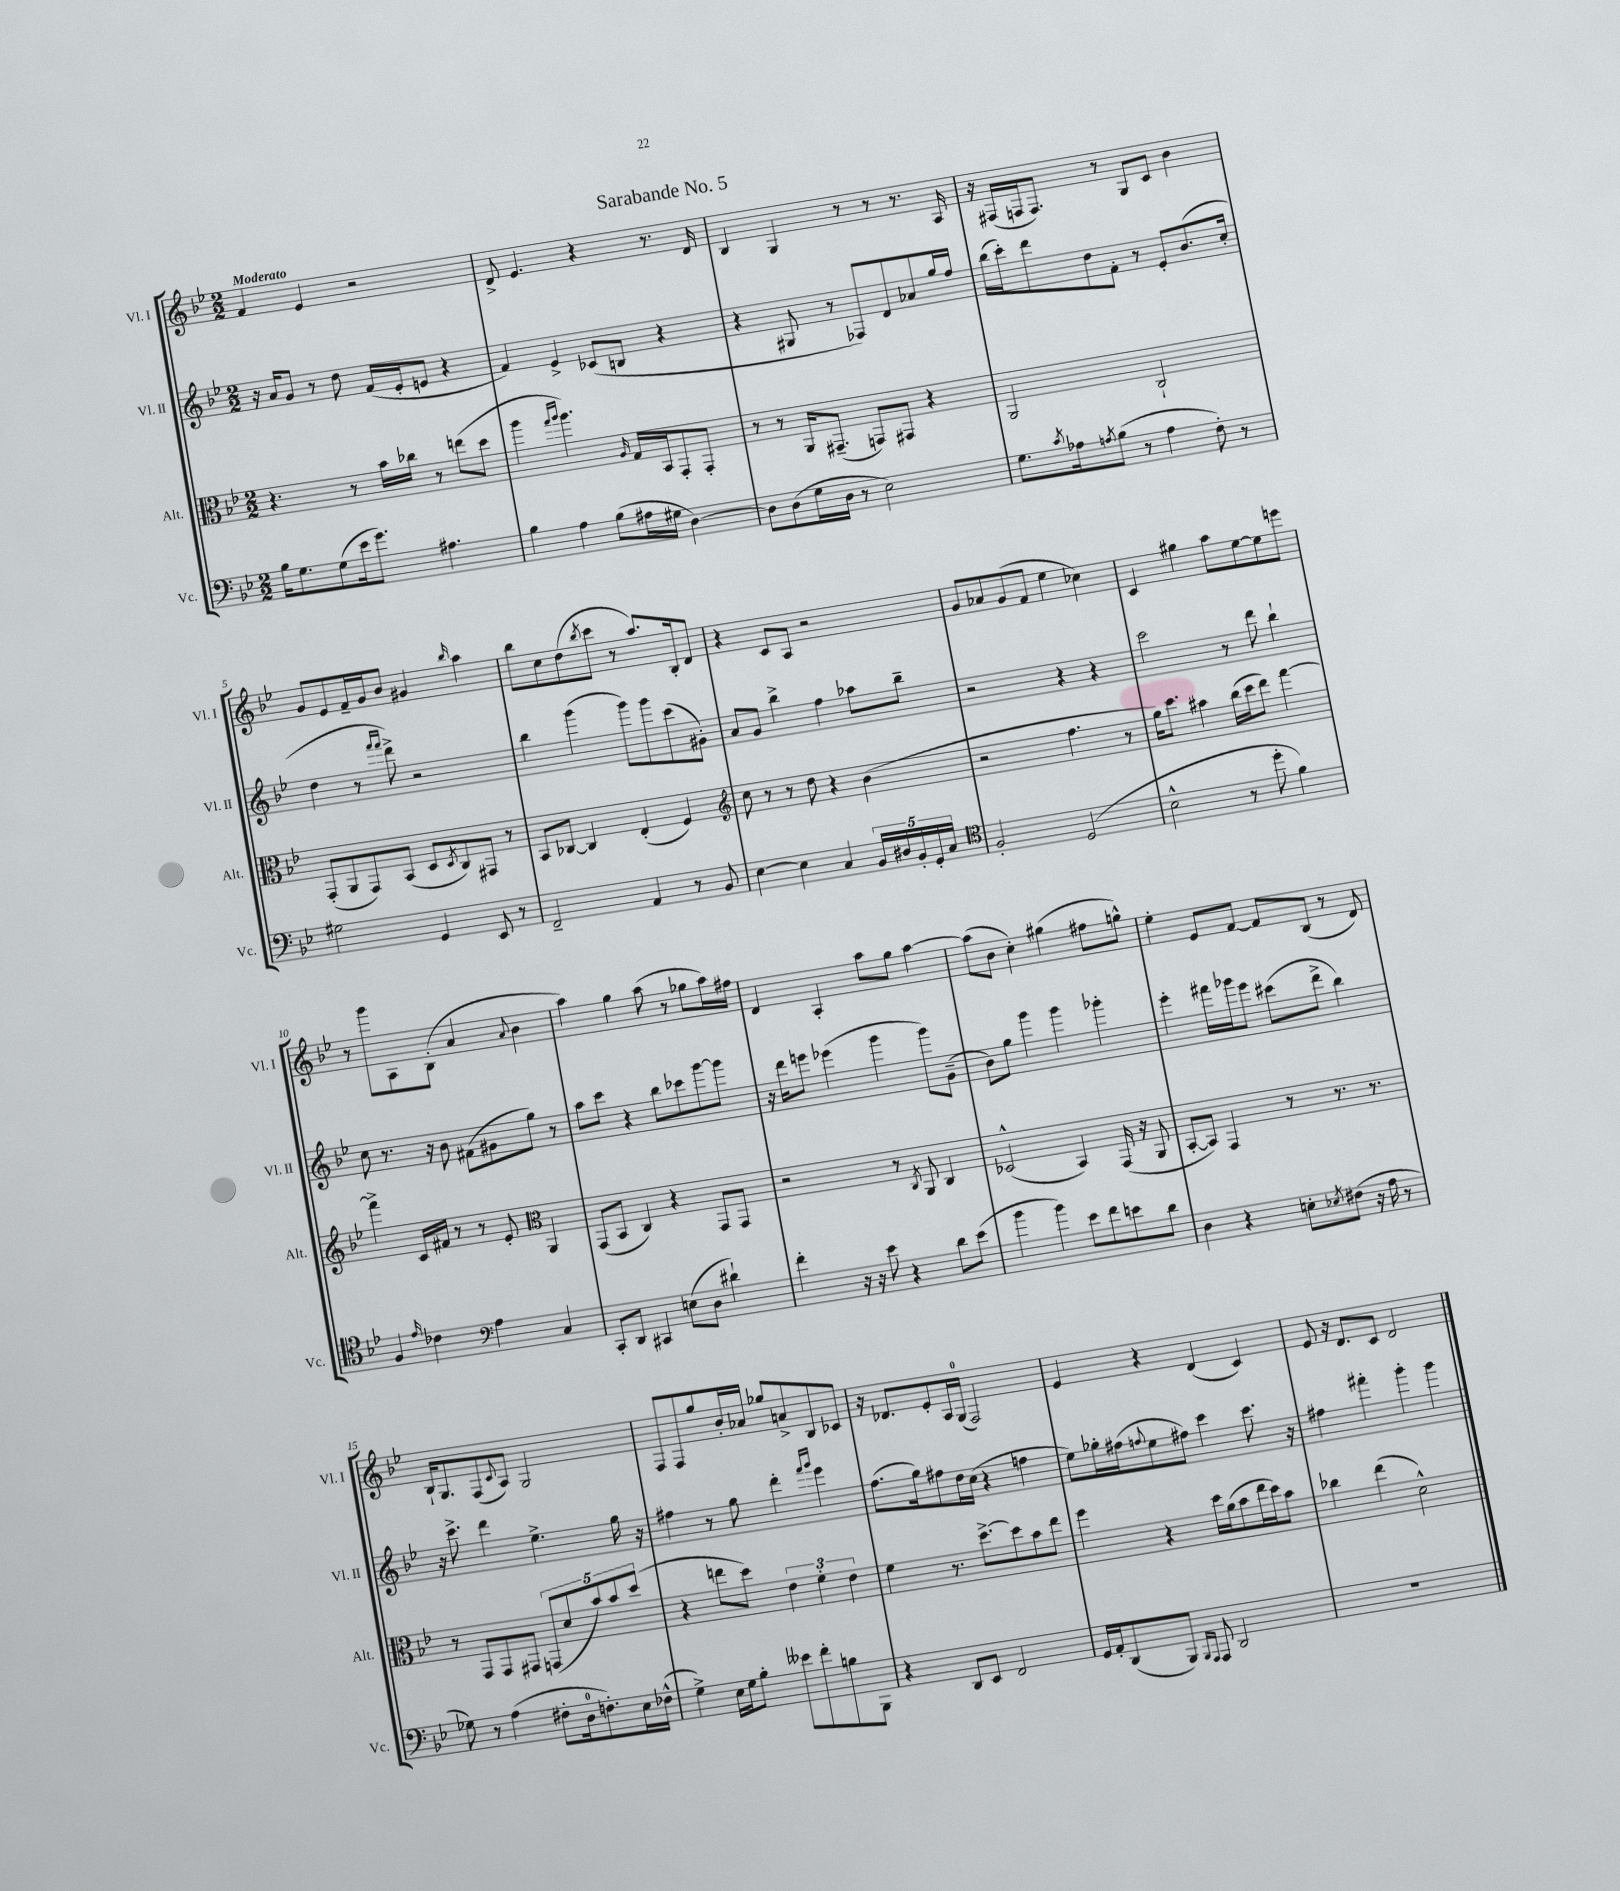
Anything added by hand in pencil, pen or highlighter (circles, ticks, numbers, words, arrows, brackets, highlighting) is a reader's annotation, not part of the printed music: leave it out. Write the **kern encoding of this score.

**kern	**kern	**kern	**kern
*part4	*part3	*part2	*part1
*staff4	*staff3	*staff2	*staff1
*I"Vc.	*I"Alt.	*I"Vl. II	*I"Vl. I
*I'Vc.	*I'Alt.	*I'Vl. II	*I'Vl. I
*clefF4	*clefC3	*clefG2	*clefG2
*k[b-e-]	*k[b-e-]	*k[b-e-]	*k[b-e-]
*M2/2	*M2/2	*M2/2	*M2/2
=1	=1	=1	=1
!	!	!	!LO:TX:a:B:t=Moderato
16B-\KL	4.r	16r	4f/
8.G\	.	16a/KL	.
.	.	8g/J	.
(8G\	.	8r	4e-/
16e-\k	8r	8dd\	.
8.g\J)	.	.	.
.	16b-\LL	(16f/LL	2r
.	16cc-X\JJ	16e-'/J	.
4.A#X\	8r	8en/J	.
.	(8een\L	4r	.
.	8dd\J	.	.
=2	=2	=2	=2
4B-\	4aa\	4f/)	8d^/
.	.	.	4.e-/
.	16qqgg/LL	.	.
.	16qqaa/JJ	.	.
4A\	4.aa\)	4e-^/	.
(8B-\L	.	(8c-X/L	4r
.	16qqA/	.	.
16A#X\L	16G/LL	8Bn/J	.
16G#X\JJ	16BB-/J	.	.
[4D\)	8GG'/	4r	8.r
.	8GG'/J	.	.
.	.	.	16d/
=3	=3	=3	=3
8D\L]	8r	4r	4B-/
(8D\	8r	.	.
16G\L	16AA/KL	8G#X/	4G/
16D\JJ	(8.GG#X~/J	.	.
8r	.	8r	.
2E-\)	8GGn/L)	8F-X/L)	8r
.	8GG#X/J	8d/	8r
.	4r	8a-X/	8.r
.	.	16gg/L	.
.	.	16ff/JJ	16A/
=4	=4	=4	=4
8.G\L	2AA/	(16bb-\LL	16r
.	.	16ccc'\J)	(16F#X/LL
.	.	8ddd\	16Fn/J
8qc/	.	.	.
16A-X\k	.	.	8.F/J)
8qAn/	.	.	.
(8B-\J	.	8dd\	.
8r	.	8f'\J	8r
4A\	2C`/	8r	8G/L
.	.	8e-'/L	8c/J
8F'\)	.	(8.b-/	4b-\
8r	.	.	.
.	.	16cc'/Jk	.
!!LO:LB:g=z
=5	=5	=5	=5
2G#X\	(8GG'/L	4dd\	8g/L
.	8AA/	.	8e-/
.	8GG/)	8r	16f~/L
.	.	.	16g/J
.	.	16qqfff/LL	.
.	.	16qqfff/JJ	.
.	(8BB-/J	8ddd^\)	8b-/J
4GG/	8D/L	2r	4g#X/
.	8qD/	.	.
.	8C/)	.	.
.	.	.	16qqbb-/
8EE-/	8GG#X/J	.	4aa\
8r	8r	.	.
=6	=6	=6	=6
2FF~/	8BB-/L	4bb-\	8bb-\L
.	[8C-X/J	.	8cc\
.	4C-/]	(4ggg\	(8dd\
.	.	.	8qbb-/
.	.	.	8ccc\J
4AA/	(4E-'/	8ggg\L)	8r
.	.	8ggg\	8.aa/L)
8r	4F/)	(8ccc\	.
.	.	.	16B-'/k
8BB-/	.	8g#X'\J)	8d/J
=7	=7	=7	=7
*	*clefG2	*	*
[4E-\	8cc\	8a/L	4r
.	8r	8g/J	.
4E-\]	8r	4bb-^\	8c/L
.	8dd\	.	8A/J
4C/	4r	4ff\	2r
20BB-/LL	(4b-\	8aa-X\L	.
20D#X/	.	.	.
20BB-'/	.	.	.
.	.	8bb-~\J	.
20GG'/	.	.	.
20C/JJ	.	.	.
=8	=8	=8	=8
*clefC4	*	*	*
2F'/	2r	2r	8g/L
.	.	.	8a-X/
.	.	.	(8g/
.	.	.	8f/J
(2D/	4.ff\	4r	4ee-\
.	.	4r	4cc-X\)
.	8r	.	.
=9	=9	=9	=9
2B-^^\	16gg\KL)	2ccc\	4c/
.	8.ccc\J	.	.
.	4aa#X\	.	4gg#X\
8r	(16bb-\LL	8r	8aa\L
.	16ccc\J	.	.
8dd'\	8ddd\J)	8ddd\	[8ee-\
4f\)	[4fff\	4bb-`\	8ee-\]
.	.	.	8eeen\J
!!LO:LB:g=z
=10	=10	=10	=10
4F/	4fff^\]	8cc\	8r
.	.	8.r	8ggg\L
16qqe-/	.	.	.
4c-X\	16c/LL	.	8A\
.	16f#X/JJ	16r	.
.	8r	8b-\	(8B-'\J
*clefF4	*	*	*
4A\	8r	(8f#X\L	4a/
.	8e-'/	8g#X\	.
*	*clefC3	*	*
.	.	.	8qqa/
4C/	4AA/	8gg\J)	4b-\
.	.	8r	.
=11	=11	=11	=11
8CC'/L	(8GG/L	8aa\L	4aa\)
8DD/J	8BB-/J	8ccc\J	.
4CC#X/	4C/)	4r	4gg\
(8En\L	4r	8bb-\L	(8aa\
8D\J	.	8ccc-X\	8r
4d#X`\)	8GG/L	[8ggg\	8gg-X\L
.	8GG/J	8ggg\J]	16aa\L)
.	.	.	16ff#X\JJ
=12	=12	=12	=12
4f'\	2r	16r	4d/
.	.	16ddd\KL	.
.	.	8eeen\J	.
16r	.	(4eee-X\	4A'/
16r	.	.	.
8e-\	.	.	.
4r	8r	4ggg\	8aa\L
.	8qC/	.	.
.	8AA/	.	8gg\J
8d\L	4C/	8ggg\L)	[4aa\
(8e-\J	.	(8g~\J	.
=13	=13	=13	=13
4b-\	(2D-X^^/	8b-\L)	(8aa\L]
.	.	8gg\J	8b-\J
4b-\)	.	4ggg\	4cc'\)
8e-\L	4BB-/)	4ggg\	(4gg#X\
8f\	.	.	.
8en\	(16GG/	4ggg-X'\	8ff#X\L
.	16r	.	.
8d\J	8AA/	.	8ggn^^\J)
=14	=14	=14	=14
4D\	[8BB-'/L	4eee-'\	4ee-'\
.	8BB-/J])	.	.
4r	4GG/	16fff#X\LL	8e-/L
.	.	16ggg-X\J	.
.	.	8eee-\J	[8f/J
8En'\L	8r	(8ccc#X\L	8f/L]
8qE-X/	.	.	.
(8F#X\J	8.r	8ddd^\J	(8B-/J
16r	.	4bb-\)	8r
16A\	8.r	.	.
8r	.	.	8d/)
!!LO:LB:g=z
=15	=15	=15	=15
8G-X\)	8r	16r	16B-`/KL
.	.	8.ccc^\	8.G/
8r	8GG/L	.	.
(4A\	8GG/	4ddd\	(8F/
.	.	.	8qqc/
.	8GG#X/J	.	8A/J)
8F#X'\L	(10GGn/L	4.ee-^\	2G/
.	10d/	.	.
16D\k	.	.	.
8.Fn'\)	.	.	.
.	10b-/)	.	.
.	10b-/	.	.
16E-\L	.	16gg\	.
.	(10dd/J	.	.
(16F-X^^\JJ	.	16r	.
=16	=16	=16	=16
4G^\)	4r	4ff#X\	8F/L
.	.	.	8F/
16E-\LL	8een\L	8r	8gg/
16G\J	.	.	.
8B-'\J	8dd\J)	8gg\	16b-'/L
.	.	.	16a-X/JJ
8e--X\L	6e-\	4ddd'\	8gg-X/L
8f'\	.	.	8an^/
.	6f'\	.	.
.	.	16qqfff/LL	.
.	.	16qqggg/JJ	.
8Bn\	.	4eee-\	8B-/
.	6e-\	.	.
8BBB-\J	.	.	8c-X/J
=17	=17	=17	=17
4r	4f\	(8.ff\L	16r
.	.	.	8.d-X/L
.	.	16gg\k)	.
8DD/L	8.r	8ff#X\	8e-'/
8EE-/J	.	16dd\L	16A/L
.	[8.dd^\L	(16cc\JJ	(16G/JJ
2FF/	.	4r	2F/)
.	8dd\]	.	.
.	8b-\	4ffn\	.
.	8ee-\J	.	.
=18	=18	=18	=18
16GG/LL	4ff\	8ee-\L)	4e-/
16AA'/J	.	.	.
(8DD/	.	16gg-X'\L	.
.	.	(16ff#X\J	.
.	.	8qqffn/	.
8BBB-/J)	4r	8ee-\	4r
16qqBBB-/LL	.	.	.
16qqAAA/JJ	.	.	.
8AAA/	.	8ff#X\J)	.
2DD/	16dd\LL	4ccc\	(4d/
.	(16a\J	.	.
.	8b-\	.	.
.	16ee-\L	8.ccc\	4c/)
.	16dd\J)	.	.
.	8b-\J	.	.
.	.	16r	.
=19	=19	=19	=19
1r	4cc-X\	4ff#X\	8e-/
.	.	.	16r
.	.	.	8.d/L
.	(4ee-\	4fff#X'\	.
.	.	.	8c/J
.	2d^^\)	4ggg'\	2d/
.	.	4ggg\	.
==	==	==	==
*-	*-	*-	*-
